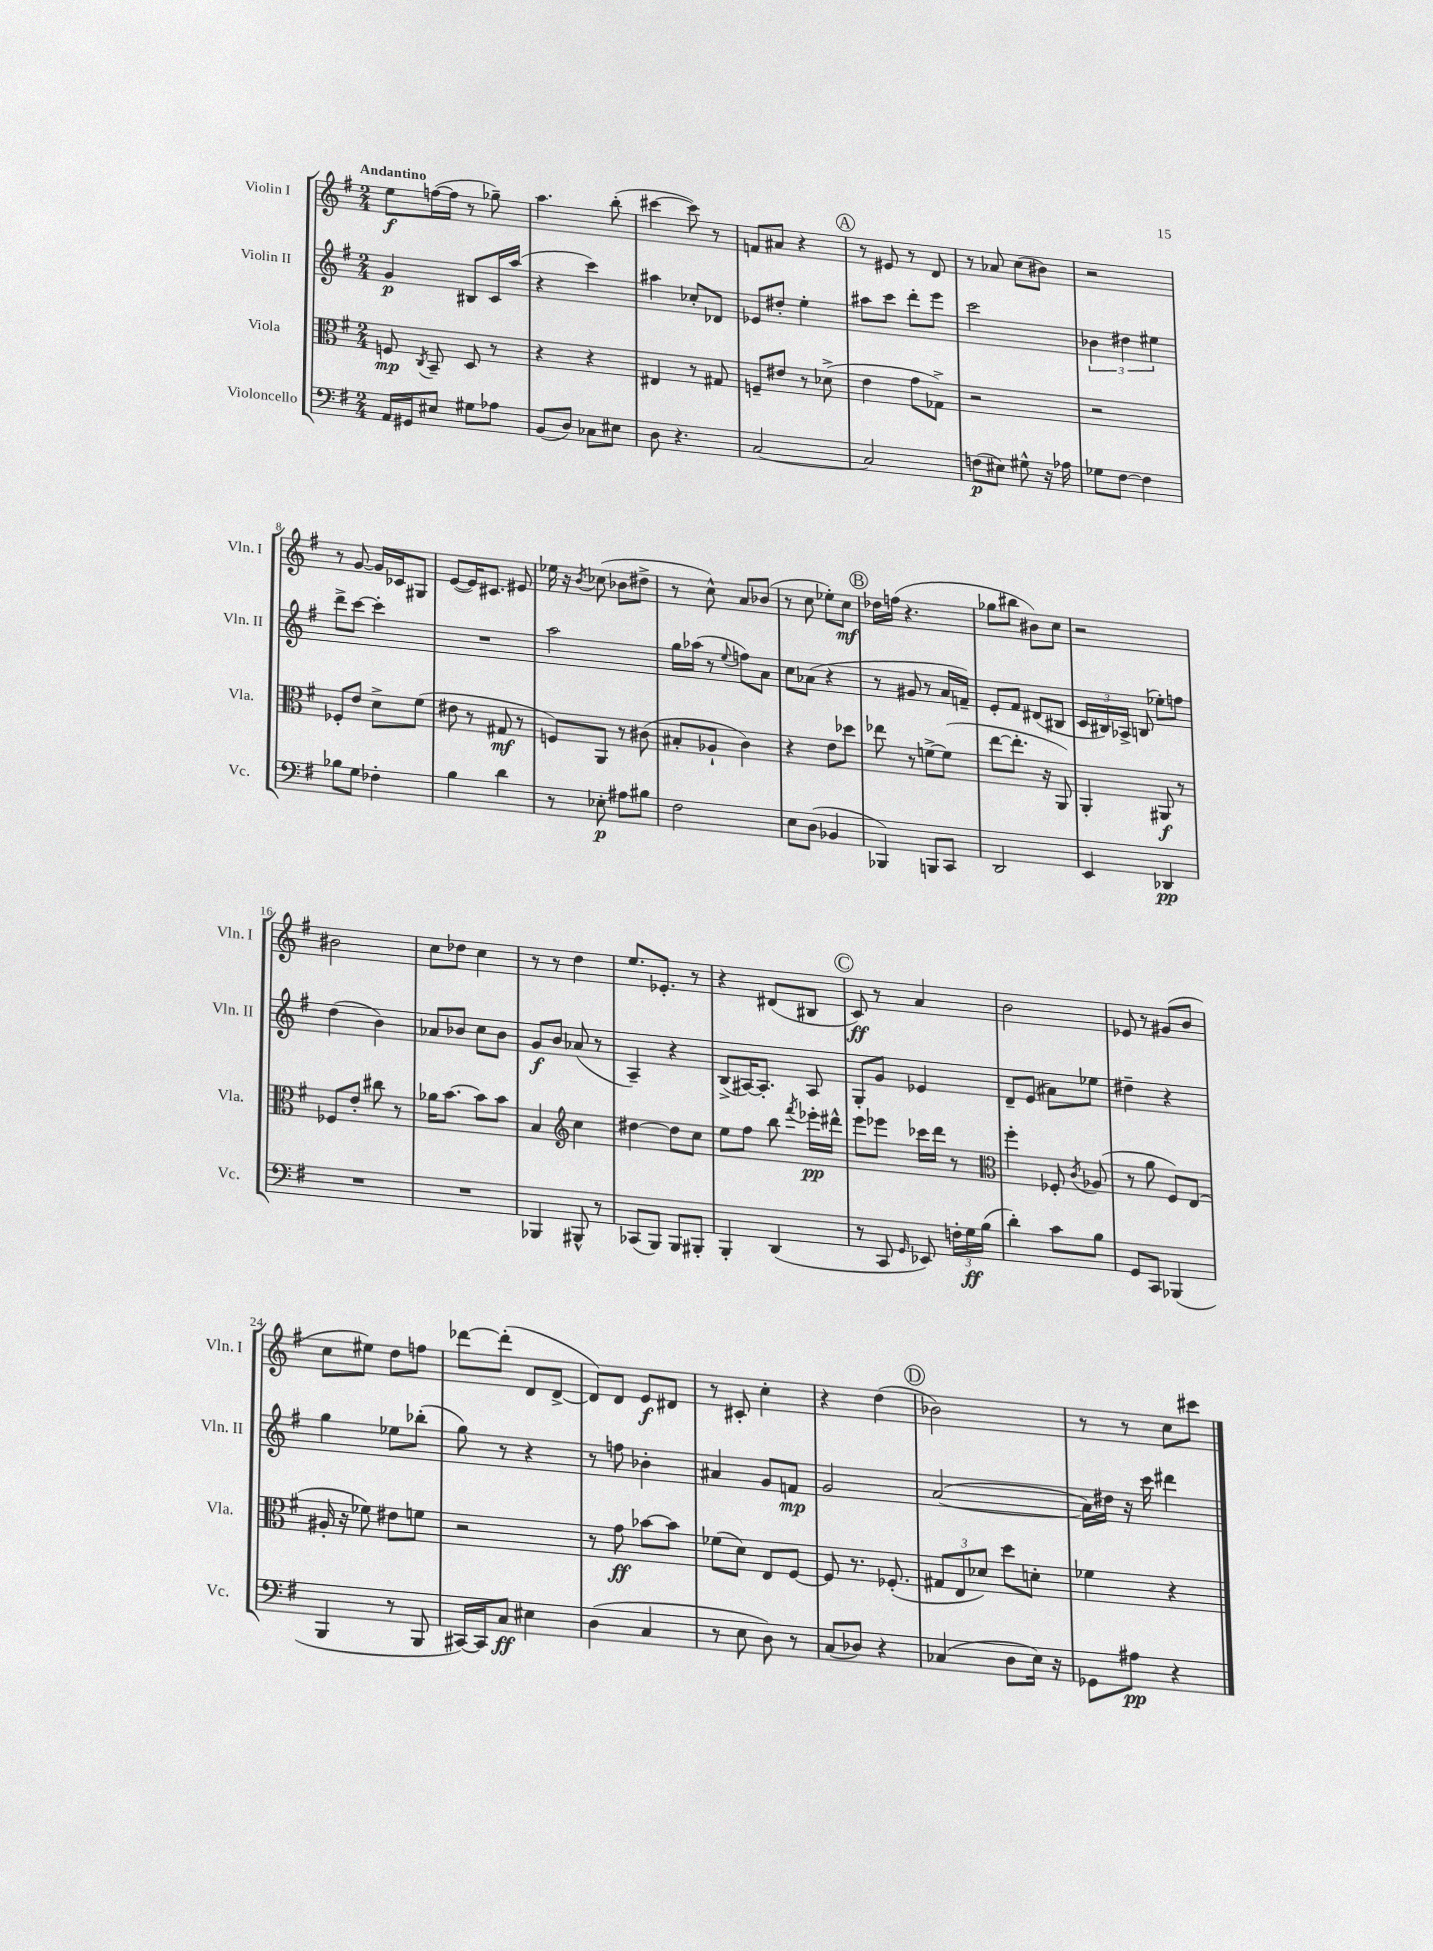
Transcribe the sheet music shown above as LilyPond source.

<<
\new StaffGroup <<
\new Staff = "s0" \with { instrumentName = "Violin I" shortInstrumentName = "Vln. I" } {
    \clef treble \key g \major \numericTimeSignature \time 2/4 \tempo "Andantino"
    \autoBeamOff e''8[\f f''16~( f''16] r8 ges''8--) |
    a''4. b''8-.( |
    cis'''4~ cis'''8) r8 |
    f'8[ ais'8] r4 |
    \mark \markup { \circle "A" } r8 eis'8 r8 d'8 |
    r8 aes'8 c''8[( bis'8]) |
    r2 |
    r8 g'8~ g'16[ ces'16 gis8] |
    e'8[~( e'16) cis'8.] eis'8 |
    ees''16 r16 \acciaccatura { b'8 } ces''8( bes'8[ dis''8]-> |
    r8 c''8-^) a'8[ bes'8]( |
    r8 c''8 ees''8[-.) c''8]\mf |
    \mark \markup { \circle "B" } des''16[ f''16]( r4. |
    ges''8[ bis''8] bis'8[) c''8] |
    r2 |
    bis'2 |
    c''8[ des''8] c''4 |
    r8 r8 d''4 |
    e''8.[ ees'8.]-. r8 |
    r4 dis'8[( bis8] |
    \mark \markup { \circle "C" } c'8\ff) r8 a'4 |
    b'2 |
    ees'8 r8 gis'8[( b'8] |
    c''8[ eis''8]) d''8[ f''8] |
    des'''8[~ des'''8]-.( d'8[ d'8]~-> |
    d'8[) d'8] e'8[\f dis'8] |
    r8 cis'8-. c''4-. |
    r4 d''4( |
    \mark \markup { \circle "D" } bes'2) |
    r8 r8 c''8[ cis'''8] \bar "|." |
}
\new Staff = "s1" \with { instrumentName = "Violin II" shortInstrumentName = "Vln. II" } {
    \clef treble \key g \major \numericTimeSignature \time 2/4
    \autoBeamOff g'4\p bis8[ c'16 a''16]( |
    r4 c'''4) |
    ais''4 ces''8[-. des'8] |
    ees'8[ dis''8]-. e''4-. |
    \mark \markup { \circle "A" } ais''8[ c'''8] d'''8[-. e'''8] |
    c'''2 |
    \tuplet 3/2 { bes'4 dis''4 eis''4 } |
    d'''8[-> c'''8]~ c'''4-. |
    R2 |
    a''2 |
    g''16[ aes''16]( r8 \appoggiatura { e''8 } f''8[) a'8] |
    c''8[ aes'8]( r4 |
    \mark \markup { \circle "B" } r8 gis'8 r8 a'16[ f'16]--) |
    e'8[-. fis'8] dis'8[( bis8] |
    \tuplet 3/2 { c'16[ bis16) aes16]-> } b8( ees''8[-.) f''8] |
    d''4( b'4) |
    aes'8[ bes'8] c''8[ bes'8] |
    g'8[\f b'8] aes'8( r8 |
    a4--) r4 |
    b8[->( ais16~) ais8.]-. ais8 |
    \mark \markup { \circle "C" } g8[-. g'8] ees'4 |
    d'8[-- e'8]( ais'8[) ees''8] |
    dis''4-- r4 |
    g''4 ees''8[ bes''8]-.( |
    g''8) r8 r4 |
    r8 f''8 bes'4-. |
    ais'4 g'8[ f'8]\mp |
    g'2 |
    \mark \markup { \circle "D" } a'2~( |
    a'16[) dis''16] r16 c'''16 dis'''4 \bar "|." |
}
\new Staff = "s2" \with { instrumentName = "Viola" shortInstrumentName = "Vla." } {
    \clef alto \key g \major \numericTimeSignature \time 2/4
    \autoBeamOff f8\mp \acciaccatura { c8 } b,8-- d8 r8 |
    r4 r4 |
    eis4 r8 gis8 |
    f8[-- eis'8] r8 des'8->( |
    \mark \markup { \circle "A" } e'4 g'8[ ges8]->) |
    r2 |
    r2 |
    fes8[-. e'8] d'8[-> fis'8]( |
    eis'8 r8 gis8\mf r8 |
    f8[) a,8] r8 cis'8( |
    bis8[-. aes8]-! c'4) |
    r4 e'8[ des''8] |
    \mark \markup { \circle "B" } ees''8 r8 f'8[~-> f'8]( |
    e''8[~ e''8.]-. r16 a,8) |
    a,4-. ais,8\f r8 |
    fes8[ e'8]-. cis''8 r8 |
    aes'16[ b'8.]~ b'8[ b'8] |
    b4 \clef treble c''4 |
    dis''4~ dis''8[ c''8] |
    e''8[ fis''8] b''8 \acciaccatura { fis'''8 } ees'''16[-.\pp dis'''16]-^ |
    \mark \markup { \circle "C" } e'''8[ ees'''8] ces'''16[ d'''16] r8 |
    \clef alto fis''4-. fes8-. \acciaccatura { c'8 } aes8( |
    r8 a'8 fis8[) e8]( |
    ais16-. r16 fes'8) eis'8[ f'8] |
    r2 |
    r8 g'8\ff bes'8[~ bes'8] |
    fes'8[( d'8]) e8[ fis8]~ |
    fis8 r8. fes8.-.( |
    \mark \markup { \circle "D" } \tuplet 3/2 { gis8[ e8 des'8]) } d''8[ d'8]-. |
    fes'4 r4 \bar "|." |
}
\new Staff = "s3" \with { instrumentName = "Violoncello" shortInstrumentName = "Vc." } {
    \clef bass \key g \major \numericTimeSignature \time 2/4
    \autoBeamOff a,16[ gis,16 eis8] gis8[ aes8] |
    b,8[( d8]) ces8[ eis8] |
    d8 r4. |
    c2~ |
    \mark \markup { \circle "A" } c2 |
    f8[\p( eis8]) gis8-^ r16 aes16 |
    ges8[ fis8]~ fis4 |
    bes8[ g8] fes4-. |
    b4 d'4 |
    r8 ees8-.\p ais8[ bis8] |
    fis2 |
    e8[ d8]( bes,4 |
    \mark \markup { \circle "B" } bes,,4) b,,8[ c,8] |
    d,2 |
    e,4 des,4\pp |
    R2 |
    R2 |
    bes,,4 bis,,8-^ r8 |
    ces,8[( b,,8]) b,,8[ bis,,8]-. |
    b,,4-. d,4( |
    \mark \markup { \circle "C" } r8 c,8 \grace { g,16 } ees,8) \tuplet 3/2 { f16[-. g16\ff b16]( } |
    d'4-.) c'8[ b8] |
    g,8[ c,8] bes,,4( |
    b,,4 r8 b,,8 |
    cis,16[~) cis,16 c8]\ff eis4 |
    d4( c4 |
    r8 e8 d8) r8 |
    c8[( des8]) r4 |
    \mark \markup { \circle "D" } ces4( d8[ e16]) r16 |
    ges,8[ ais8]\pp r4 \bar "|." |
}
>>
>>
